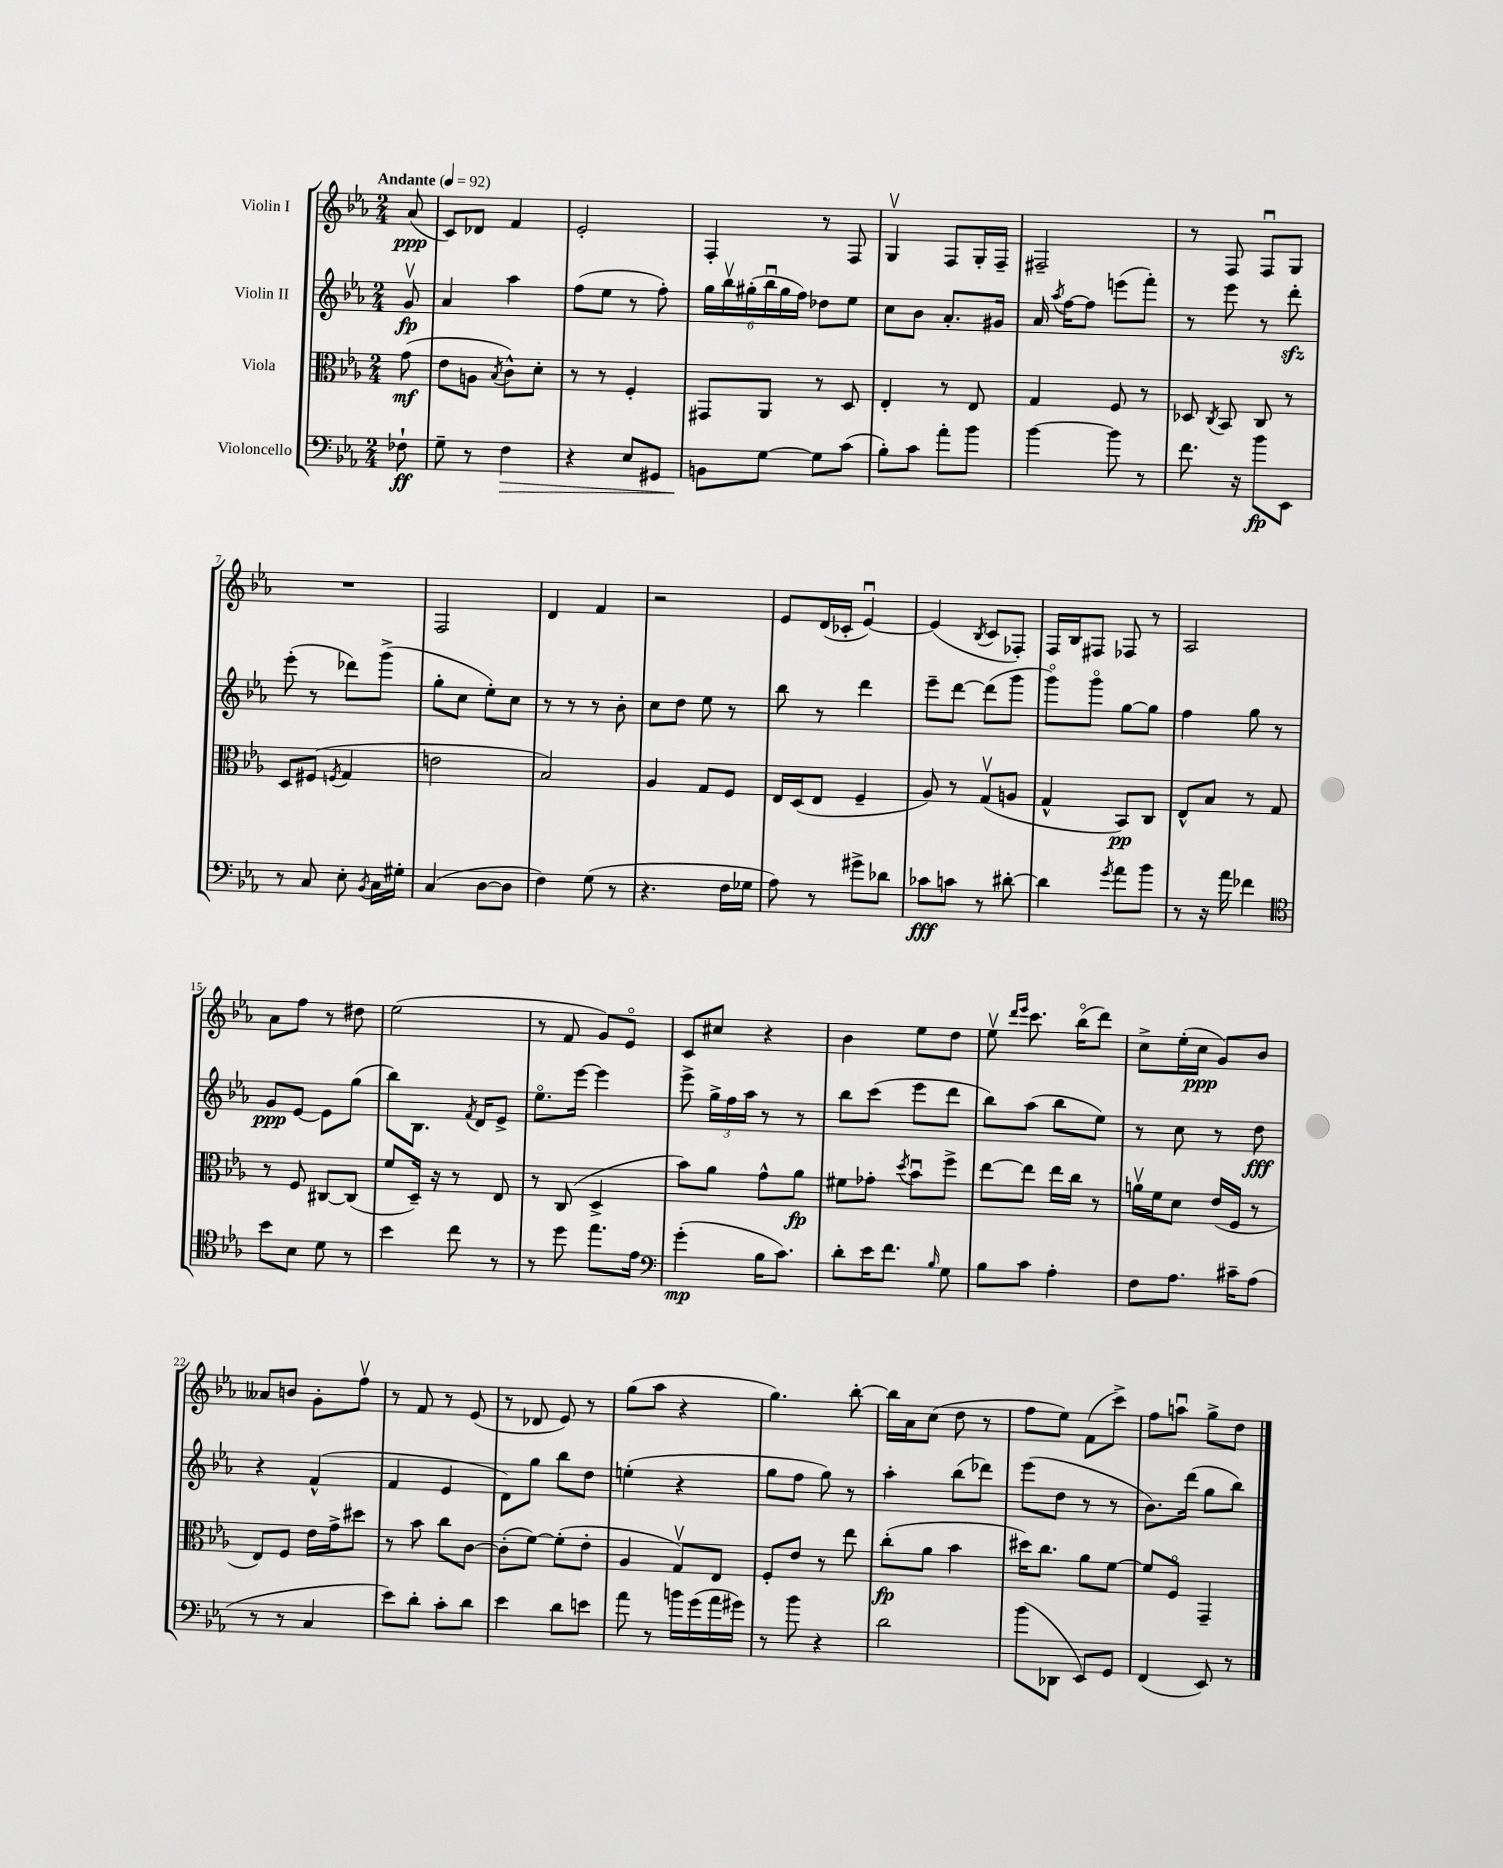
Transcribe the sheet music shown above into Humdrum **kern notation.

**kern	**dynam	**kern	**dynam	**kern	**dynam	**kern	**dynam
*part4	*part4	*part3	*part3	*part2	*part2	*part1	*part1
*staff4	*staff4	*staff3	*staff3	*staff2	*staff2	*staff1	*staff1
*I"Violoncello	*	*I"Viola	*	*I"Violin II	*	*I"Violin I	*
*clefF4	*	*clefC3	*	*clefG2	*	*clefG2	*
*k[b-e-a-]	*	*k[b-e-a-]	*	*k[b-e-a-]	*	*k[b-e-a-]	*
*M2/4	*	*M2/4	*	*M2/4	*	*M2/4	*
*MM92	*	*MM92	*	*MM92	*	*MM92	*
=	=	=	=	=	=	=	=
!	!	!	!	!	!	!LO:TX:a:B:t=Andante	!
8F-X`\	ff	(8g\	mf	8gv/	fp	(8a-/	ppp
=1	=1	=1	=1	=1	=1	=1	=1
8G~\	.	8e-\L	.	4a-/	.	8c/L)	.
8r	.	8An\J	.	.	.	8d-X/J	.
.	.	8qB-/	.	.	.	.	.
!	!LO:HP:b	!	!	!	!	!	!
4F\	>	8c^^\L)	.	4aa-\	.	4f/	.
.	.	8d'\J	.	.	.	.	.
=2	=2	=2	=2	=2	=2	=2	=2
4r	.	8r	.	(8ff\L	.	2e-'/	.
.	.	8r	.	8ee-\J	.	.	.
8E-/L	.	4F'/	.	8r	.	.	.
8GG#X/J	.	.	.	8ff'\)	.	.	.
=3	=3	=3	=3	=3	=3	=3	=3
8BBn\L	.	8GG#X/L	.	24gg\LL	.	4F'/	.
.	.	.	.	24bb-v\	.	.	.
.	.	.	.	(24gg#X'\	.	.	.
[8G\J	]	8AA-/J	.	24bb-u\	.	.	.
.	.	.	.	24gg#\	.	.	.
.	.	.	.	24ff\JJ)	.	.	.
8G\L]	.	8r	.	8dd-X\L	.	8r	.
(8c\J	.	8D/	.	8ee-\J	.	8F/	.
=4	=4	=4	=4	=4	=4	=4	=4
8B-'\L)	.	4E-'/	.	8cc\L	.	4Gv/	.
8c\J	.	.	.	8b-\J	.	.	.
8a-'\L	.	8r	.	8.a-'/L	.	8F/L	.
8b-\J	.	8E-/	.	.	.	16G'/L	.
.	.	.	.	16g#X/Jk	.	16F~/JJ	.
=5	=5	=5	=5	=5	=5	=5	=5
[4b-\	.	4G/	.	16a-/	.	2F#X~/	.
.	.	.	.	8qaa-/	.	.	.
.	.	.	.	[16ff\KL	.	.	.
.	.	.	.	8ff\J]	.	.	.
8b-\]	.	8F/	.	(8eeen\L	.	.	.
8r	.	8r	.	8fff'\J)	.	.	.
=6	=6	=6	=6	=6	=6	=6	=6
8.f\	.	8D-X/	.	8r	.	8r	.
.	.	8qC/	.	.	.	.	.
.	.	8BB-/	.	8eee-\	.	8F/	.
16r	.	.	.	.	.	.	.
8b-\L	fp	8C/	.	8r	.	8Fu/L	.
8EE-\J	.	8r	.	8dddzz'\	.	8G/J	.
!!LO:LB:g=z
=7	=7	=7	=7	=7	=7	=7	=7
8r	.	8D/L	.	(8eee-'\	.	2r	.
8C/	.	(8F#X/J	.	8r	.	.	.
.	.	8qFn/	.	.	.	.	.
8E-'\	.	4G/	.	8ddd-X\L)	.	.	.
8qBB-/	.	.	.	.	.	.	.
16C\LL	.	.	.	(8ggg^\J	.	.	.
16G#X'\JJ	.	.	.	.	.	.	.
=8	=8	=8	=8	=8	=8	=8	=8
(4C/	.	2en\	.	8gg'\L	.	2F/	.
.	.	.	.	8cc\J	.	.	.
[8D\L	.	.	.	8ee-'\L)	.	.	.
8D\J]	.	.	.	8cc\J	.	.	.
=9	=9	=9	=9	=9	=9	=9	=9
4F\)	.	2B-/)	.	8r	.	4d/	.
.	.	.	.	8r	.	.	.
(8G\	.	.	.	8r	.	4f/	.
8r	.	.	.	8b-'\	.	.	.
=10	=10	=10	=10	=10	=10	=10	=10
4.r	.	4A-/	.	8cc\L	.	2r	.
.	.	.	.	8dd\J	.	.	.
.	.	8G/L	.	8ee-\	.	.	.
16F\LL	.	8F/J	.	8r	.	.	.
16G-X\JJ	.	.	.	.	.	.	.
=11	=11	=11	=11	=11	=11	=11	=11
8A-\)	.	16E-/LL	.	8bb-\	.	8e-/L	.
.	.	(16D/J	.	.	.	.	.
8r	.	8E-/J	.	8r	.	(16d/L	.
.	.	.	.	.	.	16c-X'/JJ	.
8g#X^\L	.	4F~/	.	4ddd\	.	[4e-u/)	.
8d-X\J	.	.	.	.	.	.	.
=12	=12	=12	=12	=12	=12	=12	=12
8c-X\L	fff	8A-/)	.	8eee-~\L	.	(4e-/]	.
8cn\J	.	8r	.	[8ddd\J	.	.	.
.	.	.	.	.	.	8qB-/	.
8r	.	(8Gv/L	.	(8ddd\L]	.	8c/L	.
[8d#X'\	.	8An/J	.	8ggg\J	.	8F-X'/J)	.
=13	=13	=13	=13	=13	=13	=13	=13
4d#\]	.	4G^^/	.	8ggg\L)	.	16F/LL	.
.	.	.	.	.	.	16B-/J	.
.	.	.	.	8ggg\J	.	8F#X/J	.
8qg/	.	.	.	.	.	.	.
8a-\L	.	8BB-/L)	pp	[8gg\L	.	8F-X/	.
8b-\J	.	8C/J	.	8gg\J]	.	8r	.
=14	=14	=14	=14	=14	=14	=14	=14
8r	.	8E-^^/L	.	4ff\	.	2A-/	.
16r	.	8B-/J	.	.	.	.	.
16a-\	.	.	.	.	.	.	.
4f-X\	.	8r	.	8gg\	.	.	.
.	.	8G/	.	8r	.	.	.
!!LO:LB:g=z
=15	=15	=15	=15	=15	=15	=15	=15
*clefC4	*	*	*	*	*	*	*
8b-\L	.	8r	.	8g/L	ppp	8a-\L	.
8B-\J	.	8F/	.	[8e-/J	.	8ff\J	.
8d\	.	[8C#X/L	.	8e-\L]	.	8r	.
8r	.	(8C#/J]	.	(8gg\J	.	8dd#X\	.
=16	=16	=16	=16	=16	=16	=16	=16
4b-\	.	8f/L	.	8bb-\L)	.	(2ee-\	.
.	.	16D~/Jk)	.	8.B-\J	.	.	.
.	.	16r	.	.	.	.	.
8cc\	.	8r	.	.	.	.	.
.	.	.	.	8qf/	.	.	.
.	.	.	.	16d/KL	.	.	.
8r	.	8E-/	.	8e-^/J	.	.	.
=17	=17	=17	=17	=17	=17	=17	=17
8r	.	8r	.	8.ee-\L	.	8r	.
8dd\	.	(8C/	.	.	.	8f/	.
.	.	.	.	[16eee-\Jk	.	.	.
8.ee-\L	.	4D^/	.	4eee-\]	.	8g/L)	.
.	.	.	.	.	.	8e-/J	.
16e-\Jk	.	.	.	.	.	.	.
=18	=18	=18	=18	=18	=18	=18	=18
*clefF4	*	*	*	*	*	*	*
(4g'\	mp	8b-\L)	.	8eee-^\	.	8c/L	.
.	.	8a-\J	.	24gg^\LL	.	8cc#X/J	.
.	.	.	.	24ff\	.	.	.
.	.	.	.	24aa-\JJ	.	.	.
16B-\KL	.	8g^^\L	.	8r	.	4r	.
8.c\J)	.	.	.	.	.	.	.
.	.	8a-\J	fp	8r	.	.	.
=19	=19	=19	=19	=19	=19	=19	=19
8d'\L	.	8f#X\L	.	8bb-\L	.	4b-\	.
16e-\K	.	8g-X'\J	.	(8ccc\J	.	.	.
8.f\J	.	.	.	.	.	.	.
.	.	8qdd/	.	.	.	.	.
.	.	8b-u\L	.	8eee-\L	.	8ee-\L	.
16qqB-/	.	.	.	.	.	.	.
8G\	.	8ff^\J	.	8ddd\J	.	8dd\J	.
=20	=20	=20	=20	=20	=20	=20	=20
8B-\L	.	[8ee-\L	.	8bb-\L)	.	8ee-v\	.
.	.	.	.	.	.	16qqddd/LL	.
.	.	.	.	.	.	16qqeee-/JJ	.
8c\J	.	8ee-\J]	.	(8aa-\J	.	8.ccc\	.
4A-'\	.	16ee-\LL	.	8bb-\L	.	.	.
.	.	16cc\JJ	.	.	.	(16bb-\KL	.
.	.	8r	.	8ee-\J)	.	8ddd\J)	.
=21	=21	=21	=21	=21	=21	=21	=21
8F\L	.	16anv\LL	.	8r	.	8cc^\L	.
.	.	16f\J	.	.	.	.	.
8.A-\J	.	8d\J	.	8cc\	.	(16ee-'\L	.
.	.	.	.	.	.	16cc\JJ	ppp
.	.	(16e-/LL	.	8r	.	8g/L)	.
16c#X~\KL	.	16F/JJ	.	.	.	.	.
(8A-\J	.	8r	.	8dd\	fff	8b-/J	.
!!LO:LB:g=z
=22	=22	=22	=22	=22	=22	=22	=22
8r	.	8E-/L)	.	4r	.	8a--X/L	.
8r	.	8F/J	.	.	.	8bn/J	.
4C/	.	16e-\LL	.	(4f^^/	.	8g'\L	.
.	.	16g^\J	.	.	.	.	.
.	.	8dd#X\J	.	.	.	8ffv\J	.
=23	=23	=23	=23	=23	=23	=23	=23
8e-\L)	.	8r	.	4f/	.	8r	.
8d'\J	.	8b-\	.	.	.	8f/	.
8c'\L	.	8cc\L	.	4e-/	.	8r	.
8d\J	.	[8c\J	.	.	.	(8e-/	.
=24	=24	=24	=24	=24	=24	=24	=24
4e-\	.	(8c'\L]	.	8d\L)	.	8r	.
.	.	[8f\J)	.	8gg\J	.	8d-X/	.
8d\L	.	(8f'\L]	.	8bb-\L	.	8e-/)	.
8en\J	.	8e-'\J	.	8dd\J	.	8r	.
=25	=25	=25	=25	=25	=25	=25	=25
8a-\	.	4A-/	.	(4een'\	.	(8gg\L	.
8r	.	.	.	.	.	8aa-\J	.
16bn\LL	.	8Gv/L)	.	4r	.	4r	.
(16g\	.	.	.	.	.	.	.
16a-\	.	8E-/J	.	.	.	.	.
16g#X\JJ)	.	.	.	.	.	.	.
=26	=26	=26	=26	=26	=26	=26	=26
8r	.	8F'/L	.	8gg\L	.	4.gg\)	.
8b-\	.	8e-/J	.	8ff\J	.	.	.
4r	.	8r	.	8gg\)	.	.	.
.	.	8ee-\	.	8r	.	[8bb-'\	.
=27	=27	=27	=27	=27	=27	=27	=27
2d\	.	(8cc'\L	fp	4aa-'\	.	16bb-\LL]	.
.	.	.	.	.	.	16a-\J	.
.	.	8a-\J	.	.	.	(8cc\J	.
.	.	4b-\	.	(8bb-\L	.	8dd\	.
.	.	.	.	8ddd-X\J)	.	8r	.
=28	=28	=28	=28	=28	=28	=28	=28
(8b-\L	.	16dd#X\KL)	.	(8eee-\L	.	8ff\L	.
.	.	8.cc\J	.	.	.	.	.
8DD-X\J	.	.	.	8dd\J	.	8ee-\J)	.
8EE-/L)	.	8a-\L	.	8r	.	(8f\L	.
8GG/J	.	[8f\J	.	8r	.	8ccc^\J)	.
=29	=29	=29	=29	=29	=29	=29	=29
(4FF/	.	8f/L]	.	8.b-\L)	.	8ff\L	.
.	.	8F/J	.	.	.	8aanu\J	.
.	.	.	.	(16ddd\Jk	.	.	.
8EE-/)	.	4GG~/	.	8gg\L	.	8gg^\L	.
8r	.	.	.	8bb-\J)	.	8dd\J	.
==	==	==	==	==	==	==	==
*-	*-	*-	*-	*-	*-	*-	*-
